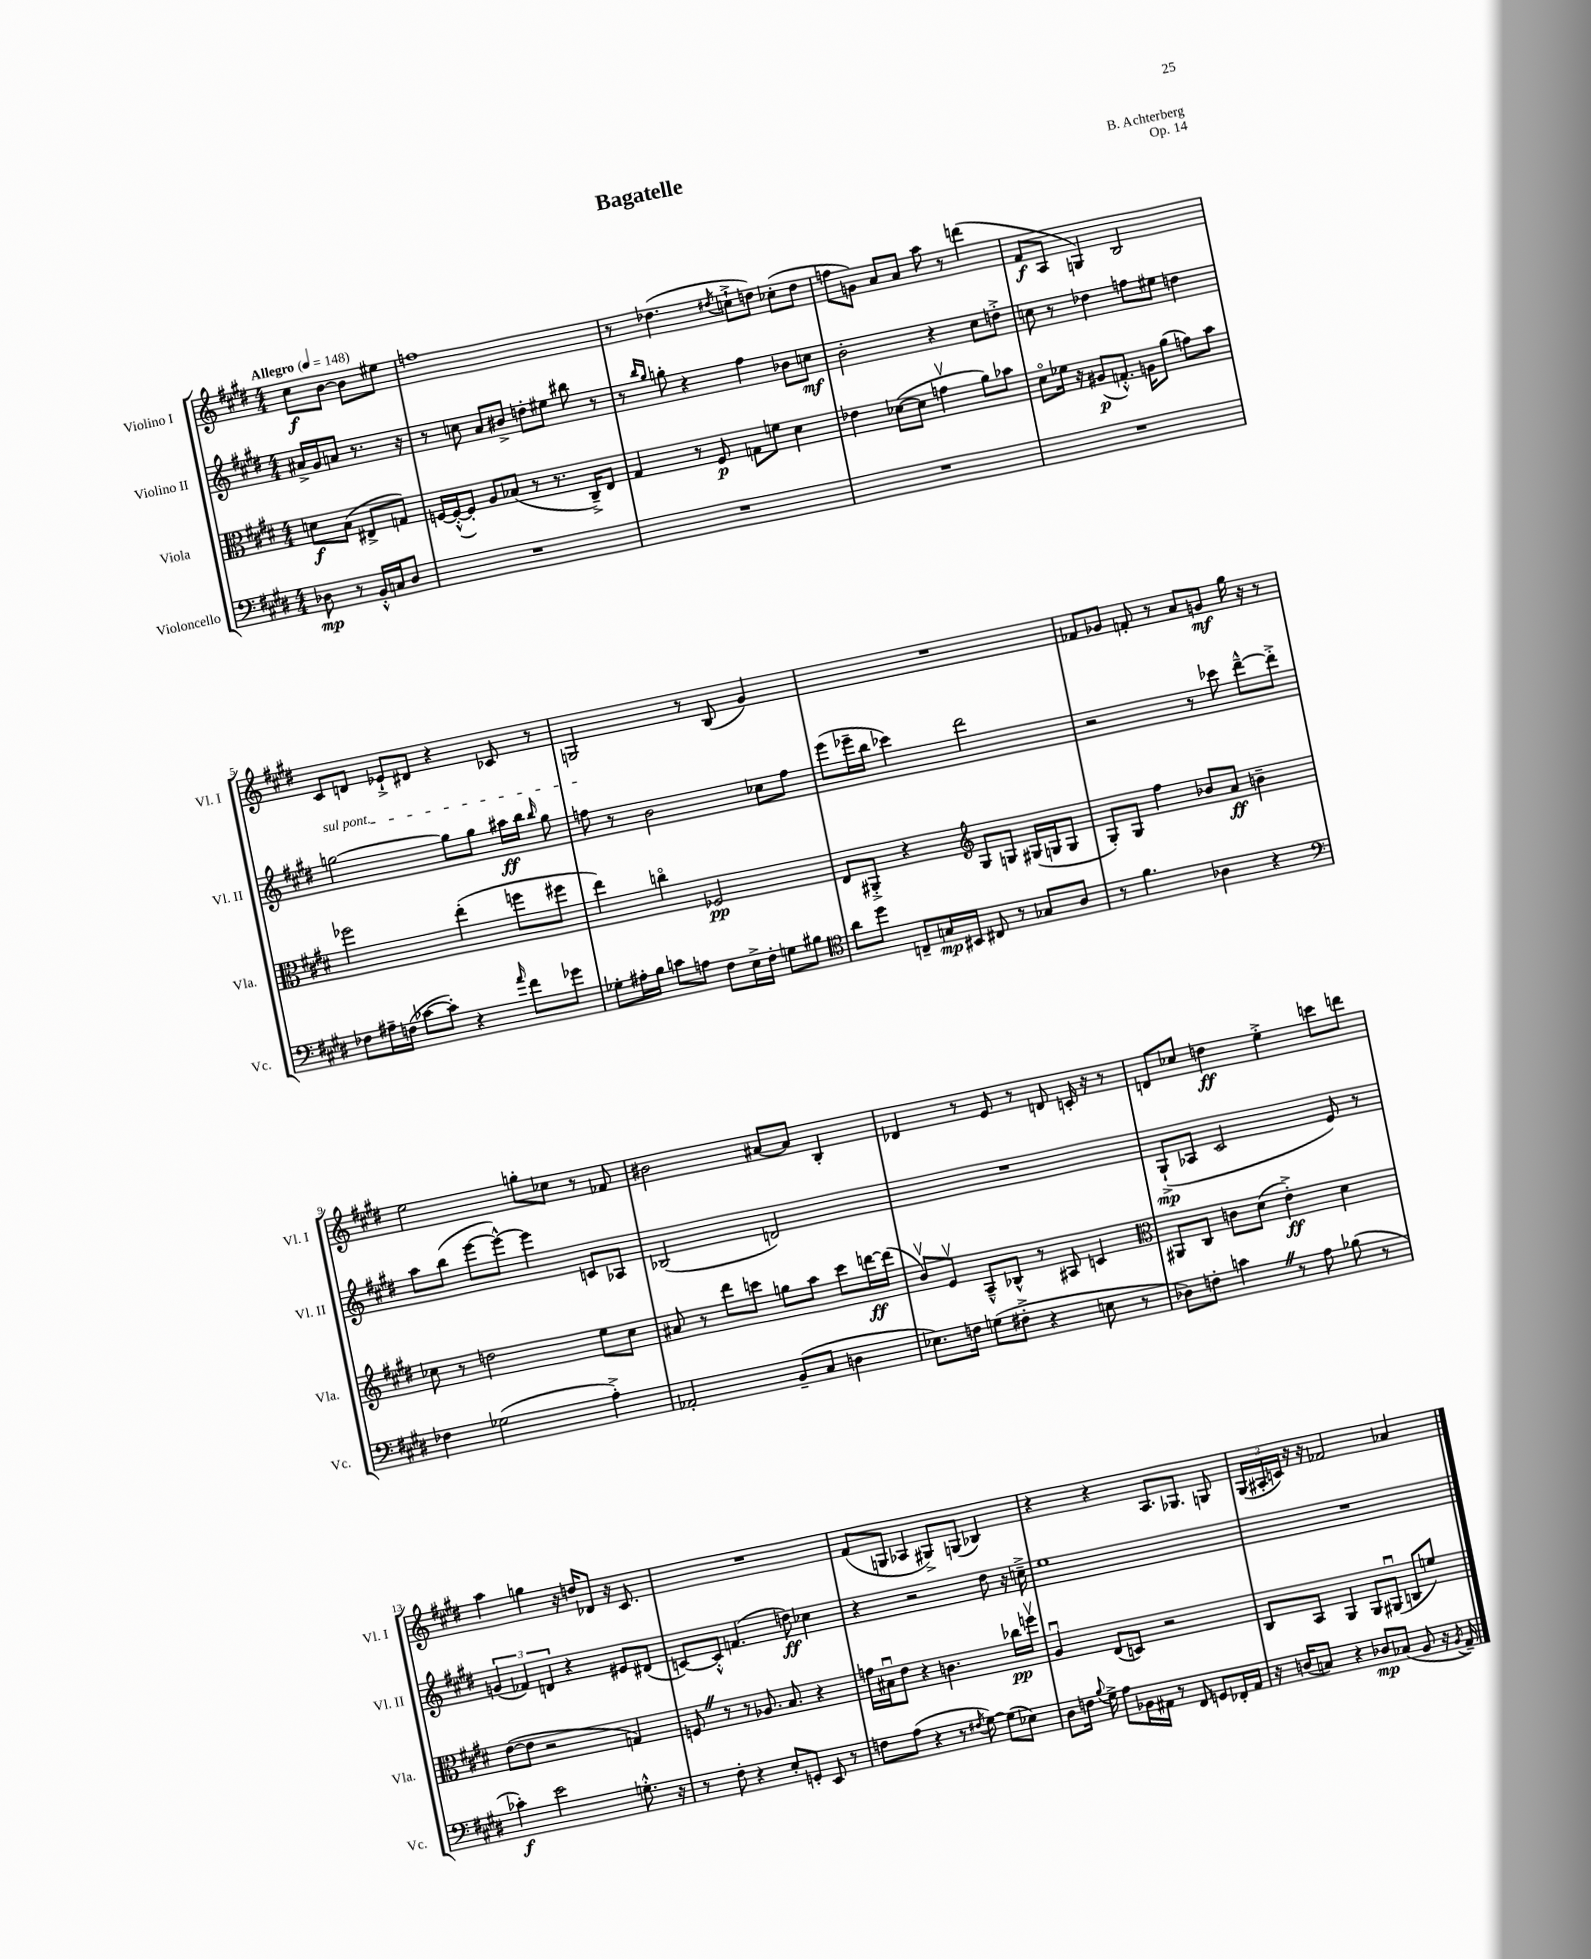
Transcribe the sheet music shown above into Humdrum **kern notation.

**kern	**dynam	**kern	**dynam	**kern	**dynam	**kern	**dynam
*part4	*part4	*part3	*part3	*part2	*part2	*part1	*part1
*staff4	*staff4	*staff3	*staff3	*staff2	*staff2	*staff1	*staff1
*I"Violoncello	*	*I"Viola	*	*I"Violino II	*	*I"Violino I	*
*I'Vc.	*	*I'Vla.	*	*I'Vl. II	*	*I'Vl. I	*
*clefF4	*	*clefC3	*	*clefG2	*	*clefG2	*
*k[f#c#g#d#]	*	*k[f#c#g#d#]	*	*k[f#c#g#d#]	*	*k[f#c#g#d#]	*
*M4/4	*	*M4/4	*	*M4/4	*	*M4/4	*
*MM148	*	*MM148	*	*MM148	*	*MM148	*
=	=	=	=	=	=	=	=
!	!	!	!	!	!	!LO:TX:a:B:t=Allegro	!
8D-X\	mp	8dn\L	f	16a#X^/LL	.	8cc#\L	f
.	.	.	.	16g#/J	.	.	.
8r	.	(8B\J	.	8an/J	.	[8b\J	.
16BB'^^/LL	.	8E#X^/L	.	8.r	.	8b\L]	.
16Cn/J	.	.	.	.	.	.	.
8D-/J	.	8Gn/J)	.	.	.	8ee#X\J	.
.	.	.	.	16r	.	.	.
=1	=1	=1	=1	=1	=1	=1	=1
1r	.	[16Fn/LL	.	8r	.	1ffn	.
.	.	(16F'^^/J_	.	.	.	.	.
.	.	8F'/J])	.	8ccn\	.	.	.
.	.	8A/L	.	8a/L	.	.	.
.	.	(8B-X/J	.	8b#X^/J	.	.	.
.	.	8r	.	8ddn'\L	.	.	.
.	.	8.r	.	8ee#X\J	.	.	.
.	.	.	.	8bb#X\	.	.	.
.	.	16C#~^/KL)	.	.	.	.	.
.	.	8E/J	.	8r	.	.	.
=2	=2	=2	=2	=2	=2	=2	=2
1r	.	4G#/	.	8r	.	8r	.
.	.	.	.	16qqbb/LL	.	.	.
.	.	.	.	16qqgg#/JJ	.	.	.
.	.	.	.	8ggn'\	.	(4.dd-X\	.
.	.	8r	.	4r	.	.	.
.	.	8F#/	p	.	.	.	.
.	.	.	.	.	.	8qdd#X/	.
.	.	8Gn\L	.	4ff#\	.	8ccn`^\L	.
.	.	8fn\J	.	.	.	8ddn\J)	.
.	.	4d#\	.	8b-X\L	.	(8cc-X'\L	.
.	.	.	.	8ccn\J	mf	8dd\J	.
=3	=3	=3	=3	=3	=3	=3	=3
1r	.	4e-X\	.	2b'\	.	8ffn\L	.
.	.	.	.	.	.	8gn\J)	.
.	.	([8d-X\L	.	.	.	8a/L	.
.	.	8d-\J]	.	.	.	8a/J	.
.	.	4gnv\	.	4r	.	8aa\	.
.	.	.	.	.	.	8r	.
.	.	8a\L)	.	8cc#\L	.	(4dddn\	.
.	.	8b-X\J	.	8ddn'^\J	.	.	.
=4	=4	=4	=4	=4	=4	=4	=4
1r	.	8d#\L	.	8ccn\	.	8f#/L	f
.	.	16f-X\Jk	.	8r	.	8A/J	.
.	.	16r	.	.	.	.	.
.	.	(8A#X/L	p	4dd-X\	.	4Gn/)	.
.	.	8.Gn'^^/J)	.	.	.	.	.
.	.	.	.	8ffn\L	.	2B/	.
.	.	16An\KL	.	.	.	.	.
.	.	(8a\J	.	8ee#X\J	.	.	.
.	.	8gn\L)	.	4ddn\	.	.	.
.	.	8b\J	.	.	.	.	.
!!LO:LB:g=z
=5	=5	=5	=5	=5	=5	=5	=5
!	!	!	!	!LO:TX:a:i:t=sul pont.	!	!	!
8F-X\L	.	2ff-X\	.	[2ggn\	.	8c#/L	.
16A#X~\L	.	.	.	.	.	8dn/J	.
(16Fn\JJ	.	.	.	.	.	.	.
[8c-X\L	.	.	.	.	.	8e-X`^/L	.
8c-'\J])	.	.	.	.	.	8d#X/J	.
4r	.	(4ee'\	.	8gg\L]	.	4r	.
.	.	.	.	8gg\J	.	.	.
16qqa/	.	.	.	.	.	.	.
8f#\L	.	8ffn\L	.	16aa#X\LL	ff	8c-X/	.
.	.	.	.	16bb\JJ	.	.	.
.	.	.	.	16qqbb/	.	.	.
8g-X\J	.	8ff#X\J	.	8gg\	.	8r	.
=6	=6	=6	=6	=6	=6	=6	=6
8G-X'\L	.	4ee\)	.	8ffn\	.	2Gn/	.
16A#X'\L	.	.	.	8r	.	.	.
16B\JJ	.	.	.	.	.	.	.
8cn\L	.	4ccn\	.	2b\	.	.	.
8An\J	.	.	.	.	.	.	.
8F#\L	.	2F-X/	pp	.	.	8r	.
16E^\L	.	.	.	.	.	(8B/	.
16F#'\JJ	.	.	.	.	.	.	.
8Gn\L	.	.	.	8cc-X\L	.	4g#/)	.
8B#X\J	.	.	.	8ff\J	.	.	.
=7	=7	=7	=7	=7	=7	=7	=7
*clefC4	*	*	*	*	*	*	*
8a\L	.	8E/L	.	(8eee\L	.	1r	.
8dd#\J	.	8AA#X'^/J	.	16eee-X~\L	.	.	.
.	.	.	.	16bb\JJ	.	.	.
8Cn~/L	.	4r	.	4ccc-X\)	.	.	.
16Gn/L	mp	.	.	.	.	.	.
16BB#X/JJ	.	.	.	.	.	.	.
*	*	*clefG2	*	*	*	*	*
8C#X/	.	8G#/L	.	2ddd#\	.	.	.
8r	.	8Gn/J	.	.	.	.	.
8G-X/L	.	(16G#X/LL	.	.	.	.	.
.	.	16Gn/J	.	.	.	.	.
8A/J	.	8G/J	.	.	.	.	.
=8	=8	=8	=8	=8	=8	=8	=8
8r	.	8G#'/L)	.	2r	.	8f-X/L	.
4.f#\	.	8G#/J	.	.	.	8g-X/J	.
.	.	4ff#\	.	.	.	8fn'/	.
.	.	.	.	.	.	8r	.
4A-X\	.	8b-X/L	.	8r	.	8a/L	.
.	.	8a/J	ff	8ccc-X\	.	8gn/J	mf
4r	.	4bn~\	.	[8ddd#~^^\L	.	16gg#\	.
.	.	.	.	.	.	16r	.
.	.	.	.	8ddd#'^\J]	.	8r	.
!!LO:LB:g=z
=9	=9	=9	=9	=9	=9	=9	=9
*clefF4	*	*	*	*	*	*	*
4F-X\	.	8cc-X\	.	8aa\L	.	2ee\	.
.	.	8r	.	(8bb\J	.	.	.
(2G-X\	.	2ddn\	.	[8eee\L	.	.	.
.	.	.	.	8eee^^\J_)	.	.	.
.	.	.	.	4eee\]	.	8ggn'\L	.
.	.	.	.	.	.	8cc-X\J	.
4A'^\)	.	8ee\L	.	8cn/L	.	8r	.
.	.	8cc-\J	.	8A-X/J	.	8f-X/	.
=10	=10	=10	=10	=10	=10	=10	=10
2AA-X'/	.	8a#X/	.	(2B-X/	.	2b#X\	.
.	.	8r	.	.	.	.	.
.	.	8ddd#\L	.	.	.	.	.
.	.	8cccn\J	.	.	.	.	.
(8BB~/L	.	8ggn\L	.	2dn/)	.	[8a#X/L	.
8C#/J	.	8aa\J	.	.	.	8a#/J]	.
4Dn\	.	8ccc\L	.	.	.	4B'/	.
.	.	[16dddn\L	ff	.	.	.	.
.	.	(16ddd\JJ]	.	.	.	.	.
=11	=11	=11	=11	=11	=11	=11	=11
8.E-X\L)	.	8bv/L)	.	1r	.	4d-X/	.
.	.	8ev/J	.	.	.	.	.
16Fn\Jk	.	.	.	.	.	.	.
(8Gn\L	.	8A~^^/L	.	.	.	8r	.
8F#X'^\J	.	8B-X^^/J	.	.	.	8e/	.
4r	.	8r	.	.	.	8r	.
.	.	8A#X/	.	.	.	8dn/	.
8En\	.	4cn/	.	.	.	16cn'/	.
.	.	.	.	.	.	16r	.
8r	.	.	.	.	.	8r	.
=12	=12	=12	=12	=12	=12	=12	=12
*	*	*clefC3	*	*	*	*	*
8D-X\L)	.	8AA#X/L	.	(8G#`^/L	mp	8dn/L	.
8Fn'\J	.	8C#/J	.	8A-X/J	.	8cc-X/J	.
4cnZ\	.	8cn\L	.	2c#/	.	4ddn\	ff
.	.	(8d#\J	.	.	.	.	.
8r	.	4e'^\)	ff	.	.	4ee'^\	.
8A\	.	.	.	.	.	.	.
(8B-X\	.	4d#\	.	8e/)	.	8cccn\L	.
8r	.	.	.	8r	.	8dddn\J	.
!!LO:LB:g=z
=13	=13	=13	=13	=13	=13	=13	=13
4c-X'\)	f	([8e\L	.	(6gn/	.	4aa\	.
.	.	8e\J]	.	.	.	.	.
.	.	.	.	6f-X/)	.	.	.
2e\	.	2r	.	.	.	4ggn\	.
.	.	.	.	6dn/	.	.	.
.	.	.	.	4r	.	16r	.
.	.	.	.	.	.	16ddn/KL	.
.	.	.	.	.	.	8d-X/J	.
8.Gn'^^\	.	4Gn/)	.	8e#X/L	.	16r	.
.	.	.	.	.	.	8.c#/	.
.	.	.	.	(8d#X/J	.	.	.
16r	.	.	.	.	.	.	.
=14	=14	=14	=14	=14	=14	=14	=14
8r	.	8FnZ/	.	[8cn/L)	.	1r	.
8F#'\	.	8r	.	8c'^^/J]	.	.	.
4r	.	8r	.	(4.fn/	.	.	.
.	.	8.A-X/	.	.	.	.	.
8E'/L	.	.	.	.	.	.	.
.	.	8.B/	.	.	.	.	.
8GGn'/J	.	.	.	8ddn\)	ff	.	.
8EE/	.	4r	.	4cc-X\	.	.	.
8r	.	.	.	.	.	.	.
=15	=15	=15	=15	=15	=15	=15	=15
8Fn\L	.	16gn\LL	.	4r	.	(8f#/L	.
.	.	16B#Xu\J	.	.	.	.	.
(8A\J	.	8e\J	.	.	.	8Gn/J	.
4r	.	4r	.	2r	.	4A-X/	.
8r	.	4.cn\	.	.	.	8G#X^/L)	.
8qF#X/	.	.	.	.	.	.	.
[8G#\)	.	.	.	.	.	(8Gn/J	.
(8G#\L]	.	.	.	8dd#\	.	4B-X/)	.
8E-X\J)	.	16cc-X\LL	pp	16r	.	.	.
.	.	16ffnv\JJ	.	16ccn~^\	.	.	.
=16	=16	=16	=16	=16	=16	=16	=16
8D#\L	.	4Au/	.	1ee	.	4r	.
16Fn\Jk	.	.	.	.	.	.	.
8qqB/	.	.	.	.	.	.	.
16G#^\	.	.	.	.	.	.	.
8A\L	.	(8E/L	.	.	.	4r	.
16BB-X\L	.	8Dn/J)	.	.	.	.	.
16AA#X\JJ	.	.	.	.	.	.	.
8r	.	2r	.	.	.	8.A/L	.
8FF#/	.	.	.	.	.	.	.
.	.	.	.	.	.	8.G-X/J	.
8GGn/L	.	.	.	.	.	.	.
16FF-X'/L	.	.	.	.	.	8Gn/	.
16AA#/JJ	.	.	.	.	.	.	.
=17	=17	=17	=17	=17	=17	=17	=17
16r	.	8C#/L	.	1r	.	(24G#/LL	.
.	.	.	.	.	.	24A#X'/	.
(16Dn/KL	.	.	.	.	.	.	.
.	.	.	.	.	.	24cn/JJ)	.
8Cn/J)	.	8BB/J	.	.	.	16r	.
.	.	.	.	.	.	16r	.
4r	.	4AA/	.	.	.	2f-X/	.
8D-X/L	mp	8AA/L	.	.	.	.	.
(8C-X/J	.	(8AA#Xu/J	.	.	.	.	.
8BB/	.	8Cn/L	.	.	.	4a-X/	.
16r	.	8fn/J)	.	.	.	.	.
8qBB/	.	.	.	.	.	.	.
16AA~/)	.	.	.	.	.	.	.
==	==	==	==	==	==	==	==
*-	*-	*-	*-	*-	*-	*-	*-
